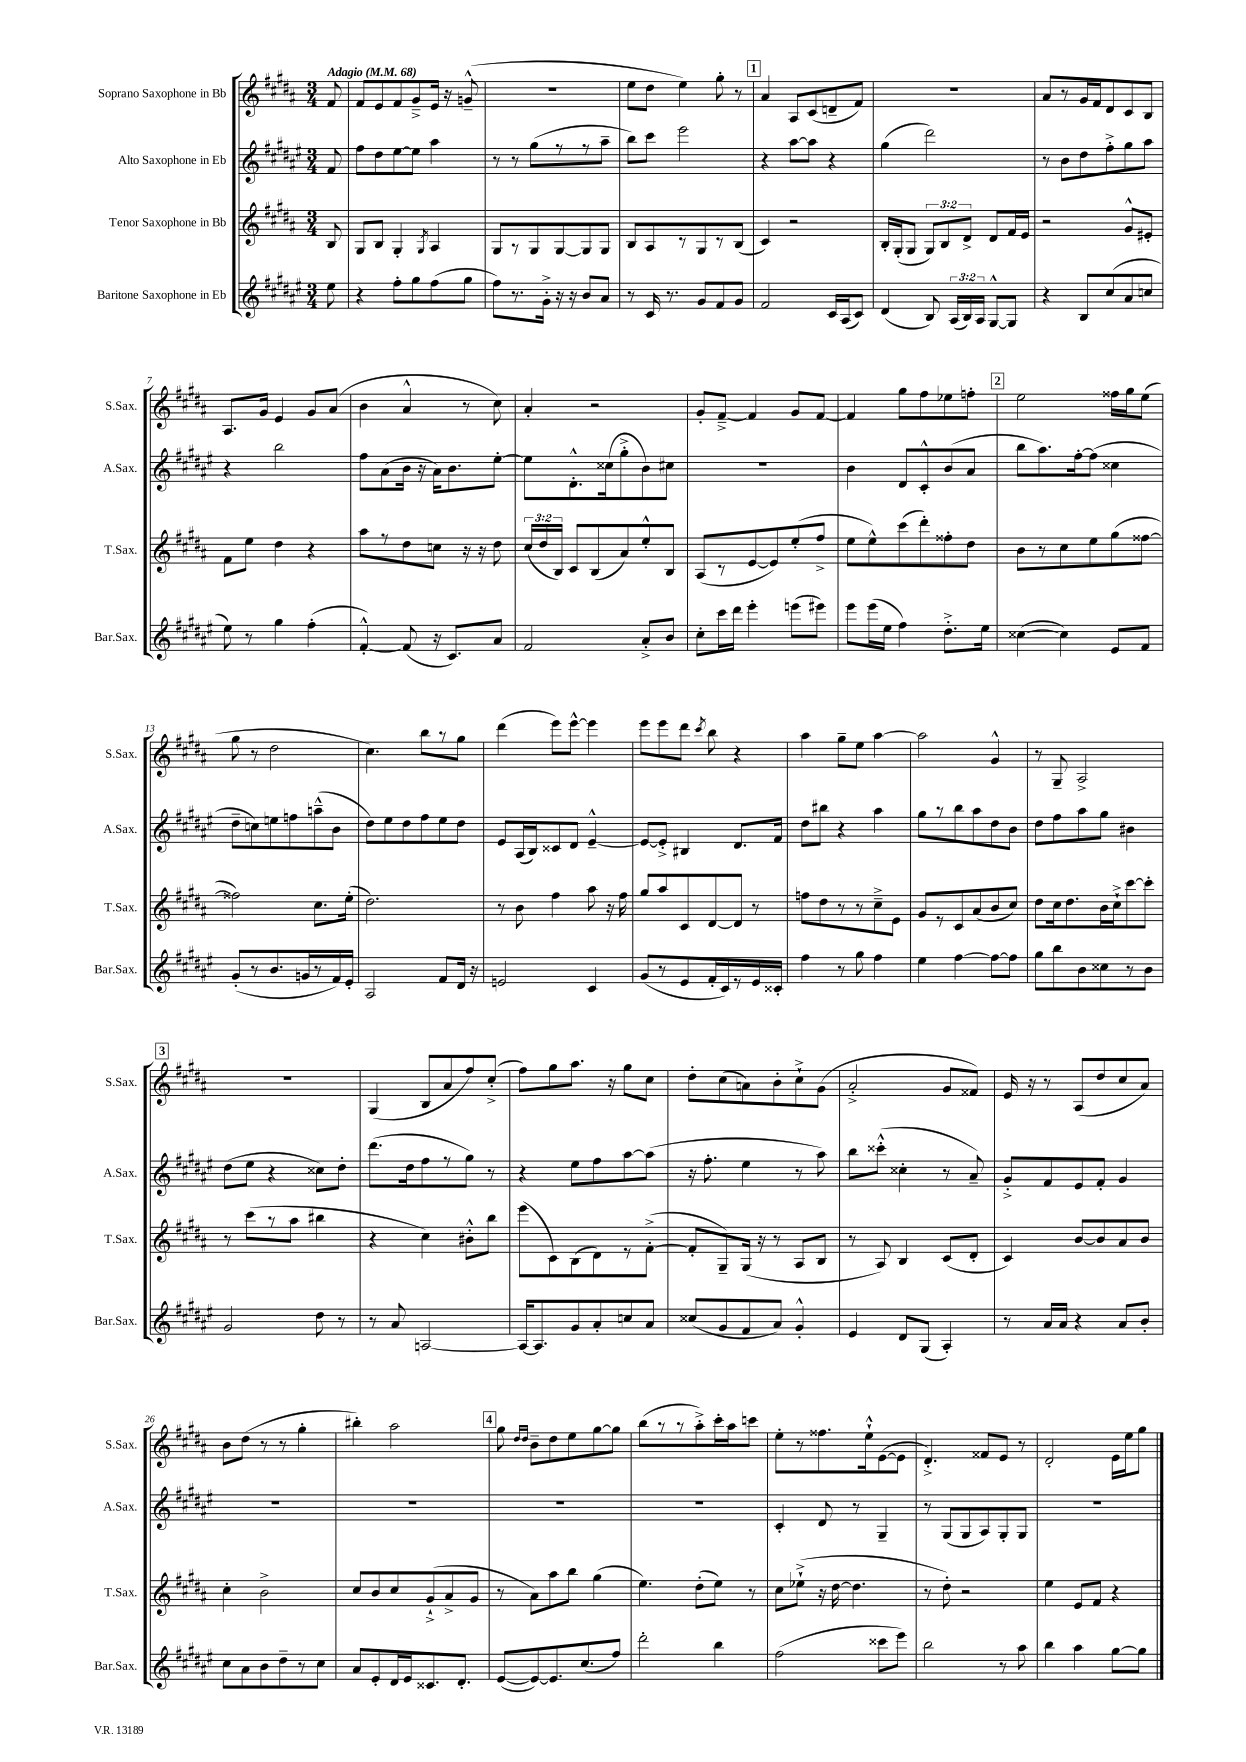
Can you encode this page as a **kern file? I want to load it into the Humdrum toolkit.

**kern	**kern	**kern	**kern
*staff4	*staff3	*staff2	*staff1
*clefG2	*clefG2	*clefG2	*clefG2
*k[f#c#g#d#a#e#]	*k[f#c#g#d#a#]	*k[f#c#g#d#a#e#]	*k[f#c#g#d#a#]
*M3/4	*M3/4	*M3/4	*M3/4
*MM68	*MM68	*MM68	*MM68
8ee#	8B	8f#	8f#
=	=	=	=
4r	8G#	8ff#	8f#
.	8B	8dd#	8e
8ff#'	4G#'	[8ee#	8f#
8gg#	.	8ee#]	8g#~^
.	8qG#	.	.
(8ff#	4A#	4aa#	16e
.	.	.	16r
8gg#	.	.	(8g~^^
=	=	=	=
8ff#)	8G#	8r	2.r
8.r	8r	8r	.
.	8G#	(8gg#	.
16g#'^	.	.	.
16r	[8G#	8r	.
16r	.	.	.
8b	8G#]	8r	.
8a#	8G#	8aa#~	.
=	=	=	=
8r	8B	8bb)	8ee
16c#	8A#	8ccc#	8dd#
8.r	.	.	.
.	8r	2eee#	4ee)
8g#	8G#	.	.
8f#	8r	.	8gg#'
8g#	(8B	.	8r
=	=	=	=
2f#	4c#)	4r	4a#
.	2r	[8aa#	8A#
.	.	8aa#]	(8c#
16c#	.	4r	8d~
(16A#	.	.	.
8c#)	.	.	8f#)
=	=	=	=
(4d#	16B'	(4gg#	2.r
.	(16G#'	.	.
.	8G#	.	.
8B)	12G#)	2ddd#)	.
.	12B	.	.
(24A#	.	.	.
24B)	12d#^	.	.
24A#	.	.	.
[8G#^^	8d#	.	.
8G#]	16f#	.	.
.	16e	.	.
=	=	=	=
4r	2r	8r	8a#
.	.	8b	8r
8B	.	8dd#	16g#
.	.	.	16f#
(8cc#	.	8ff#'^	8d#
8a#	8g#^^	8gg#	8c#
8cc	8e#'	8aa#	8B
=	=	=	=
8ee#)	8f#	4r	8.A#
8r	8ee	.	.
.	.	.	16g#
4gg#	4dd#	2bb	4e
(4ff#'	4r	.	8g#
.	.	.	(8a#
=	=	=	=
[4f#'^^)	8aa#	8ff#	4b
.	8r	(8a#	.
(8f#]	8dd#	16b	4a#^^
.	.	16r	.
16r	8cc	16a#)	.
8.c#)	.	8.b	.
.	16r	.	8r
.	16r	.	.
8a#	8dd#	[8ee#'	8cc#)
=	=	=	=
2f#	(24cc#	8ee#]	4a#'
.	24dd#	.	.
.	24B)	.	.
.	8c#	8.d#'^^	.
.	(8B	.	2r
.	.	(16cc##	.
.	8a#)	8gg#'^	.
8a#'^	8ee'^^	8b)	.
8b	8B	8cc#	.
=	=	=	=
8cc#'	(8A#	2.r	8g#'
16ccc#	8r	.	[8f#~^
16ddd#	.	.	.
4eee#'	[8e	.	4f#]
.	8e])	.	.
(8eee	(8ee'	.	8g#
8eee#)	8ff#^	.	[8f#
=	=	=	=
8eee#	8ee	4b	4f#]
(16eee#	8ee^^)	.	.
16ee#	.	.	.
4ff#)	(8ccc#	8d#	8gg#
.	8ddd#')	8c#'^^	8ff#
8.dd#'^	8ff##'	(8b	8ee-
.	8dd#	8a#	8ff'
16ee#	.	.	.
=	=	=	=
([4cc##	8b	8bb	2ee
.	8r	8.aa#)	.
4cc##])	8cc#	.	.
.	.	[16ff#'	.
.	8ee	(8ff#]	.
8e#	(8gg#	4cc##	16ff##
.	.	.	16gg#
8f#	[8ff##	.	(8ee
=	=	=	=
(8g#'	2ff##])	8dd#~	8gg#
8r	.	8cc)	8r
8.b	.	8ee	2dd#
.	.	8ff	.
16g	.	.	.
8r	8.cc#	(8aa~^^	.
16f#)	.	8b	.
16e#'	(16ee'	.	.
=	=	=	=
2A#	2.dd#)	8dd#)	4.cc#)
.	.	8ee#	.
.	.	8dd#	.
.	.	8ff#	8bb
8f#	.	8ee#	8r
16d#	.	8dd#	8gg#
16r	.	.	.
=	=	=	=
2e	8r	8e#	(4ddd#
.	8b	(16A#	.
.	.	16B)	.
.	4ff#	8c##	8eee)
.	.	8d#	[8eee^^
4c#	8aa#	[4e#~^^	4eee]
.	16r	.	.
.	16ff#	.	.
=	=	=	=
(8g#	8gg#	8e#_	8eee
8r	8aa#	8e#'^]	8eee
8e#	8c#	4B#	8ddd#
.	.	.	8qccc#
16f#'	[8d#	.	8bb
16c#)	.	.	.
8r	8d#]	8.d#	4r
16e#	8r	.	.
16c##'	.	16f#	.
=	=	=	=
4ff#	8ff	8dd#	4aa#
.	8dd#	8bb#	.
8r	8r	4r	8gg#~
8gg#	8r	.	8ee
4ff#	8cc#~^	4aa#	[4aa#
.	8e	.	.
=	=	=	=
4ee#	8g#	8gg#	2aa#]
.	8r	8r	.
[4ff#	8c#	8bb	.
.	(8a#	8aa#	.
8ff#_	8b	8dd#	4g#^^
8ff#]	8cc#)	8b	.
=	=	=	=
8gg#	8dd#	8dd#	8r
8bb	16cc#	8ff#	8G#~
.	8.dd#	.	.
8b	.	8aa#	2A#^
8cc##	16b	8gg#	.
.	16cc#`^	.	.
8r	[8ccc#	4b#	.
8b	8ccc#']	.	.
=	=	=	=
2g#	8r	(8dd#	2.r
.	(8ccc#	8ee#	.
.	8r	4r	.
.	8aa#	.	.
8dd#	4bb#	8cc##)	.
8r	.	8dd#'	.
=	=	=	=
8r	4r	(8.ddd#	(4G#
8a#	.	.	.
.	.	16dd#	.
[2A	4cc#)	8ff#	8B
.	.	8r	8a#
.	8b#'^^	8gg#)	8ff#)
.	8bb	8r	(8cc#'^
=	=	=	=
16A_	(8eee	4r	8ff#)
8.A]	.	.	.
.	8c#)	.	8gg#
8g#	(8B	8ee#	8.aa#
8a#'	8d#)	8ff#	.
.	.	.	16r
8cc	8r	[8aa#	8gg#
8a#	([8f#'^	(8aa#]	8cc#
=	=	=	=
(8cc##	8f#']	16r	8dd#'
.	.	8.ff#'	.
8g#	8G#~)	.	(8cc#
8f#	(16G#	4ee#	8a)
.	16r	.	.
8a#)	8r	.	8b'
4g#'^^	8A#	8r	8cc#`^
.	8B	8aa#)	(8g#
=	=	=	=
4e#	8r	8bb	2a#'^
.	8A#)	(8ccc##'^^	.
8d#	4B	4cc##'	.
(8G#	.	.	.
4A#')	(8c#	8r	8g#
.	8d#'	8a#~)	8f##)
=	=	=	=
8r	4c#)	8g#'^	16e
.	.	.	16r
16a#	.	8f#	8r
16a#	.	.	.
4r	[8b	8e#	(8A#
.	8b]	8f#'	8dd#
8a#	8a#	4g#	8cc#
8b'	8b	.	8a#)
=	=	=	=
8cc#	4cc#'	2.r	8b
8a#	.	.	(8dd#
8b	2b^	.	8r
8dd#~	.	.	8r
8r	.	.	4gg#'
8cc#	.	.	.
=	=	=	=
8a#	8cc#	2.r	4bb#')
8e#'	8b	.	.
16d#	8cc#	.	2aa#
16e#	.	.	.
8.c##	(8g#`^	.	.
.	8a#^	.	.
8.d#'	.	.	.
.	8g#	.	.
=	=	=	=
([8e#	8r	2.r	8gg#
.	.	.	16qqdd#
.	.	.	16qqdd#
8e#_)	8a#)	.	8b~
8.e#]	8aa#	.	8dd#
.	8bb	.	8ee
(8.cc#	.	.	.
.	(4gg#	.	[8gg#
8ff#)	.	.	8gg#]
=	=	=	=
2ddd#'	4.ee)	2.r	(8bb
.	.	.	8r
.	.	.	8r
.	(8dd#'	.	8aa#'^)
4bb	8ee)	.	16ccc#'
.	.	.	16aa#
.	8r	.	8ccc
=	=	=	=
(2ff#	8cc#	4c#'	8ee'
.	(8ee-`^	.	8r
.	16r	8d#	8.ff##
.	[16dd#	.	.
.	4.dd#]	8r	.
.	.	.	16ee`^^
8ccc##	.	4G#~	([8e
8eee#)	.	.	8e]
=	=	=	=
2bb	8r	8r	4.d#'^)
.	8dd#')	(8G#	.
.	2r	8G#	.
.	.	8A#)	8f##
8r	.	8G#'	8e
8aa#	.	8G#	8r
=	=	=	=
4bb	4ee	2.r	2d#'
4aa#	8e	.	.
.	8f#	.	.
[8gg#	4r	.	16e
.	.	.	16ee
8gg#]	.	.	8gg#
==	==	==	==
*-	*-	*-	*-
